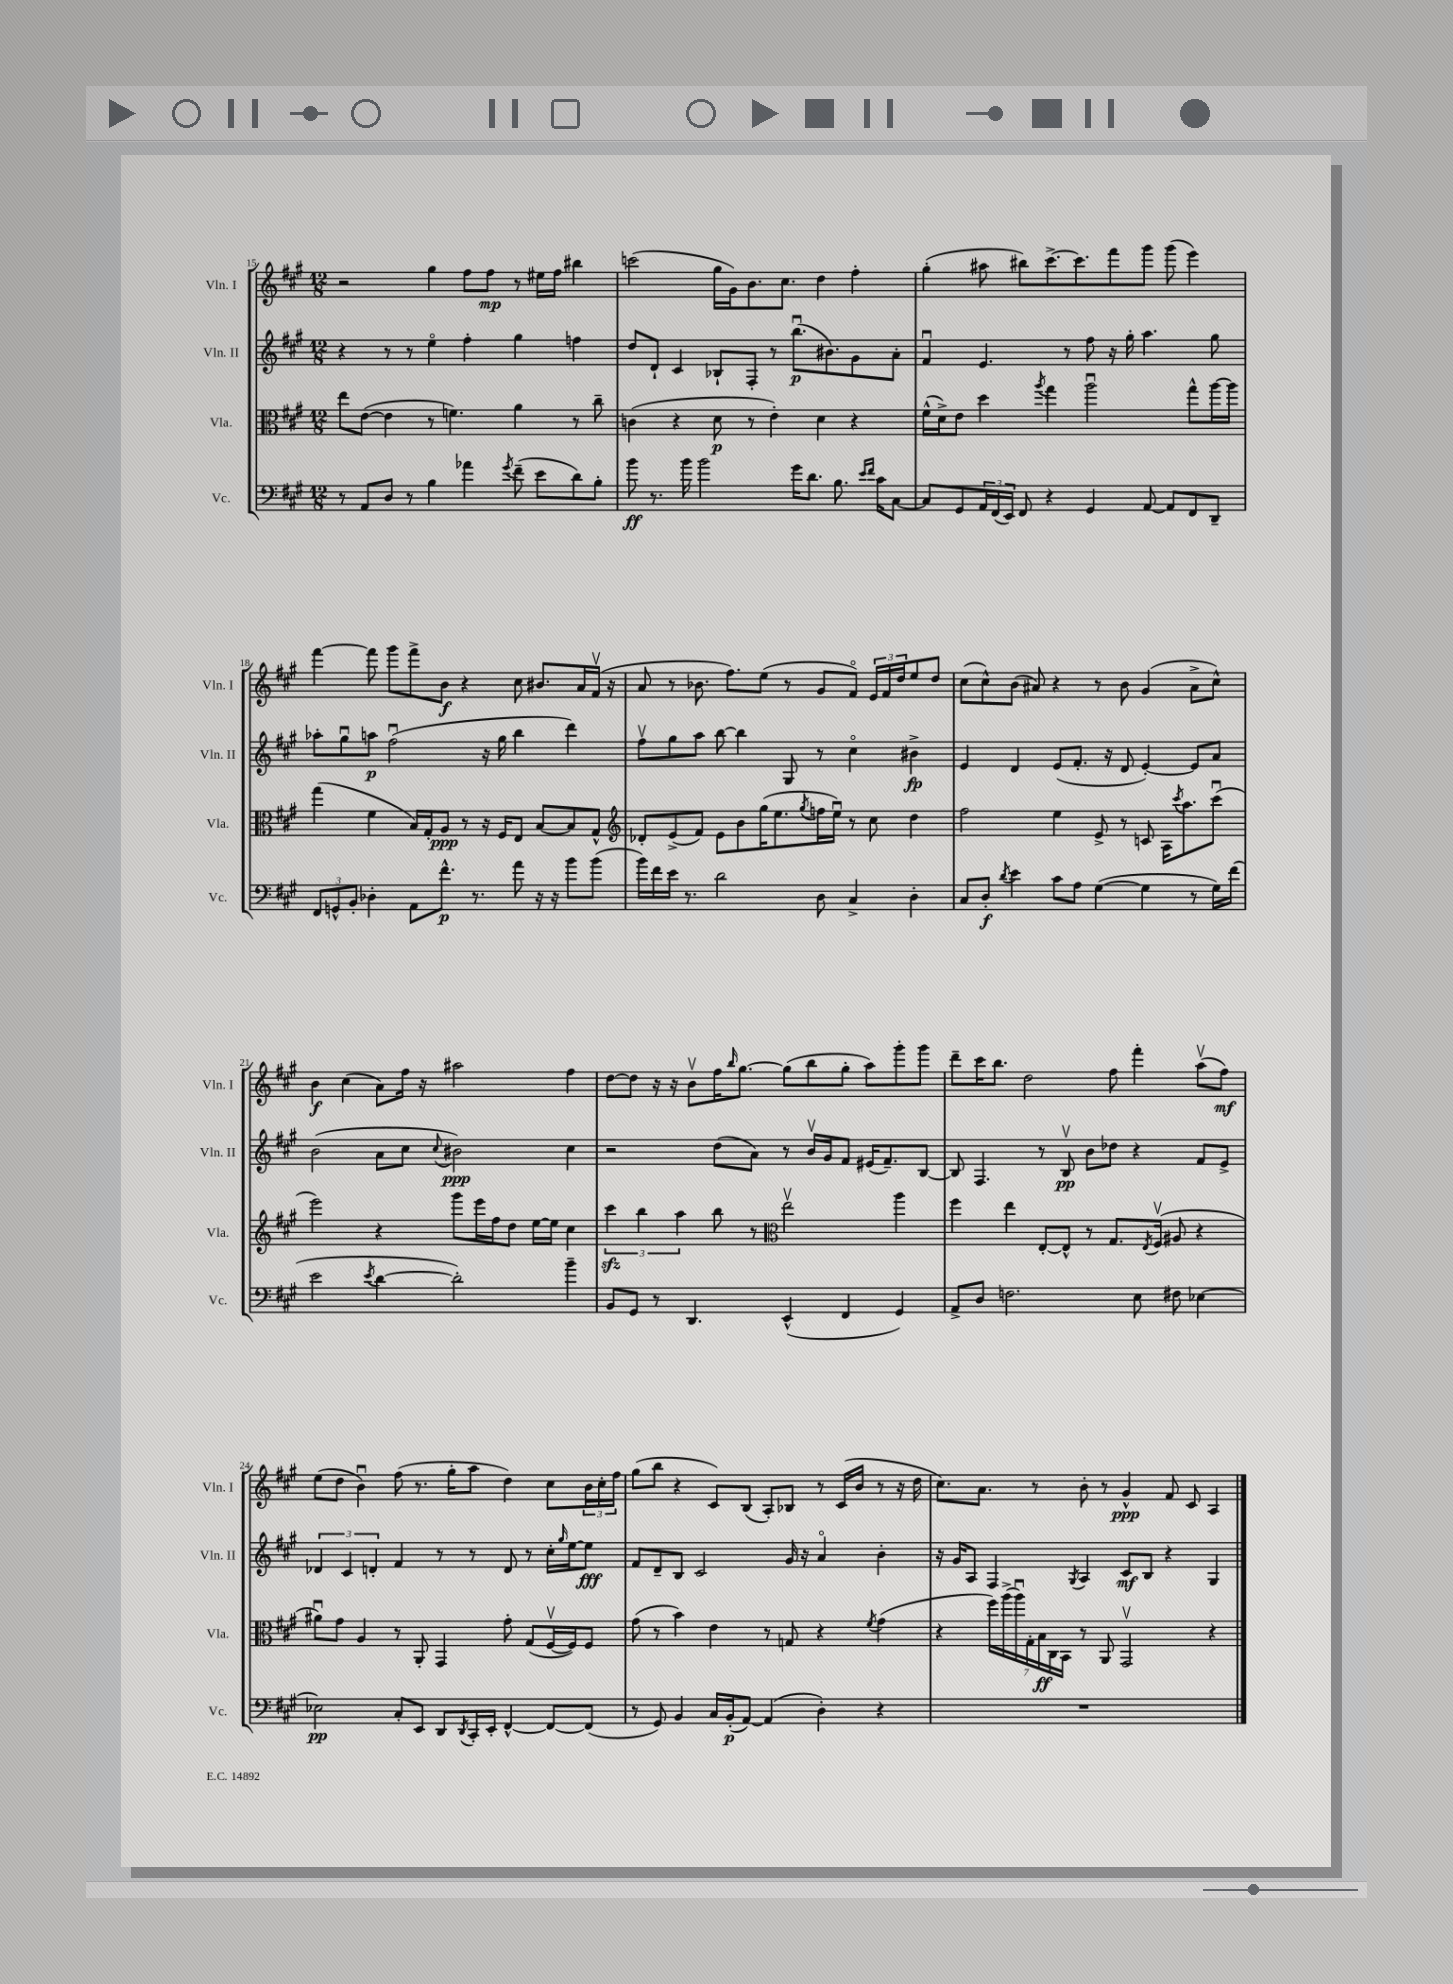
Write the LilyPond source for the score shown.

<<
\new StaffGroup <<
\new Staff = "s0" \with { instrumentName = "Vln. I" shortInstrumentName = "Vln. I" } {
    \clef treble \key a \major \numericTimeSignature \time 12/8
    r2 gis''4 fis''8 fis''8\mp r8 eis''16 fis''16 bis''4 |
    c'''2( gis''16 gis'16) b'8. cis''8. d''4 fis''4-. |
    gis''4-.( ais''8 bis''8) cis'''8.~-> cis'''8. fis'''8 gis'''8 gis'''8( e'''4) |
    fis'''4~ fis'''8 gis'''8 fis'''8-> b'8\f r4 cis''8 bis'8. a'16 fis'16\upbow( r16 |
    a'8 r8 bes'8. fis''8.) e''8( r8 gis'8 fis'8\flageolet) \tuplet 3/2 { e'16 fis'16 d''16 } e''8 d''8 |
    cis''8( cis''8-^) b'8( ais'8) r4 r8 b'8 gis'4( ais'8-> cis''8-^) |
    b'4\f cis''4( a'8) fis''16 r16 ais''2 fis''4 |
    d''8~ d''8 r16 r16 b'8\upbow fis''16 \grace { b''16 } gis''8.~ gis''8( b''8 gis''8-. a''8) gis'''8-. gis'''8 |
    d'''8-- cis'''16 b''8. d''2 fis''8 fis'''4-. a''8\upbow( fis''8\mf) |
    e''8( d''8 b'4\downbow) fis''8( r8. gis''16-. a''8 d''4) cis''8 \tuplet 3/2 { b'16 cis''16-. fis''16 } |
    gis''8( b''8 r4 cis'8) b8( a8-.) bes8 r8 cis'16( b'16 r8 r16 d''16 |
    cis''8.) a'8. r8 b'8-. r8 gis'4-^\ppp fis'8 cis'8 a4 \bar "|." |
}
\new Staff = "s1" \with { instrumentName = "Vln. II" shortInstrumentName = "Vln. II" } {
    \clef treble \key a \major \numericTimeSignature \time 12/8
    r4 r8 r8 e''4\flageolet fis''4-. gis''4 f''4 |
    d''8 d'8-! cis'4 bes8-! fis8-. r8 b''8.\downbow\p( bis'8.) gis'8 a'8-. |
    fis'4\downbow e'4. r8 fis''8 r16 gis''16-. a''4. gis''8 |
    aes''8-. gis''8\downbow a''8\p fis''2\downbow( r16 gis''16 b''4 d'''4) |
    fis''8\upbow gis''8 a''8 b''8~ b''4 gis8 r8 cis''4\flageolet bis'4->\fp |
    e'4 d'4 e'8( fis'8.-. r16 d'8 e'4~-.) e'8 a'8 |
    b'2( a'8 cis''8 \appoggiatura { cis''8 } bis'2\ppp) cis''4 |
    r2 d''8( a'8) r8 b'16\upbow gis'16 fis'8 eis'16( fis'8.--) b8~ |
    b8 fis4. r8 b8\upbow\pp b'8 des''8 r4 fis'8 e'8-> |
    \tuplet 3/2 { des'4 cis'4 d'4-. } fis'4 r8 r8 d'8 r8 cis''16-. \grace { gis''16 } e''16~ e''8\fff |
    fis'8 d'8-- b8 cis'2 gis'16 r16 a'4\flageolet b'4-. |
    r16 gis'16 a8 fis4 \acciaccatura { gis8 } a4 cis'8\mf b8 r4 gis4 \bar "|." |
}
\new Staff = "s2" \with { instrumentName = "Vla." shortInstrumentName = "Vla." } {
    \clef alto \key a \major \numericTimeSignature \time 12/8
    e''8 e'8~( e'4 r8 f'4.) a'4 r8 cis''8-- |
    c'4( r4 d'8\p r8 e'4-.) d'4 r4 |
    fis'16-^( d'16->) e'8 d''4 \acciaccatura { a''8 } gis''4 a''2\downbow gis''8-^ a''16~ a''16 |
    gis''4( fis'4 b16) gis16-. a8\ppp r8 r16 fis16 e8 b8~ b8 gis8-^ |
    \clef treble des'8-. e'8->( fis'8) e'8 b'8 gis''16( e''8. \acciaccatura { gis''8 } f''16 e''16\downbow) r8 cis''8 d''4 |
    fis''2 e''4 e'8-> r8 c'8 a16 \acciaccatura { cis'''8 } a''8. cis'''8\downbow( |
    e'''2) r4 gis'''8 e'''16 fis''16 d''8 e''16~ e''16 cis''4 |
    \tuplet 3/2 { cis'''4\sfz b''4 a''4 } b''8 r8 \clef alto e''2\upbow a''4 |
    fis''4 e''4 e8~-. e8-^ r8 gis8. \acciaccatura { e8 } fis16\upbow( ais8 r4 |
    ais'8\downbow) gis'8 a4 r8 a,8-. gis,4 gis'8-. gis8( fis16~\upbow fis16) fis8 |
    gis'8( r8 b'4) e'4 r8 g8 r4 \acciaccatura { fis'8 } gis'4( |
    r4 \tuplet 7/4 { fis''16) a''16->( a''16\downbow) gis16-. b16\ff cis16 b,16 } r8 a,8 gis,2\upbow r4 \bar "|." |
}
\new Staff = "s3" \with { instrumentName = "Vc." shortInstrumentName = "Vc." } {
    \clef bass \key a \major \numericTimeSignature \time 12/8
    r8 a,8 d8 r8 b4 aes'4 \acciaccatura { gis'8 } fis'8--( e'8 d'8) b8-. |
    b'8\ff r8. b'16 b'2 gis'16 d'8. b8. \grace { e'16 fis'16 } cis'16 cis8~ |
    cis8 gis,8 \tuplet 3/2 { a,16 fis,16( e,16) } fis,8 r4 gis,4 a,8~ a,8 fis,8 d,8-- |
    \tuplet 3/2 { fis,8 g,8-^ b,8-. } des4-. a,8 fis'8.-^\p r8. a'8 r16 r16 b'8 b'8( |
    b'16) fis'16 e'16 r8. d'2 d8 cis4-> d4-. |
    cis8 d8-.\f \acciaccatura { d'8 } e'4 cis'8 a8 gis4~( gis4 r8 gis16) fis'16( |
    e'2 \acciaccatura { e'8 } d'4~ d'2-.) b'4-- |
    b,8 gis,8 r8 d,4. e,4-^( fis,4 gis,4) |
    a,8-> d8 f2. e8 fis8 ees4~ |
    ees2\pp cis8-. e,8 d,8 \acciaccatura { d,8 } cis,16-. e,16-. fis,4~-^ fis,8~ fis,8( |
    r8 gis,8) b,4 cis16 b,16-.\p( a,8~) a,4( d4-.) r4 |
    R1. \bar "|." |
}
>>
>>
\layout { \context { \Score currentBarNumber = #15 } }
